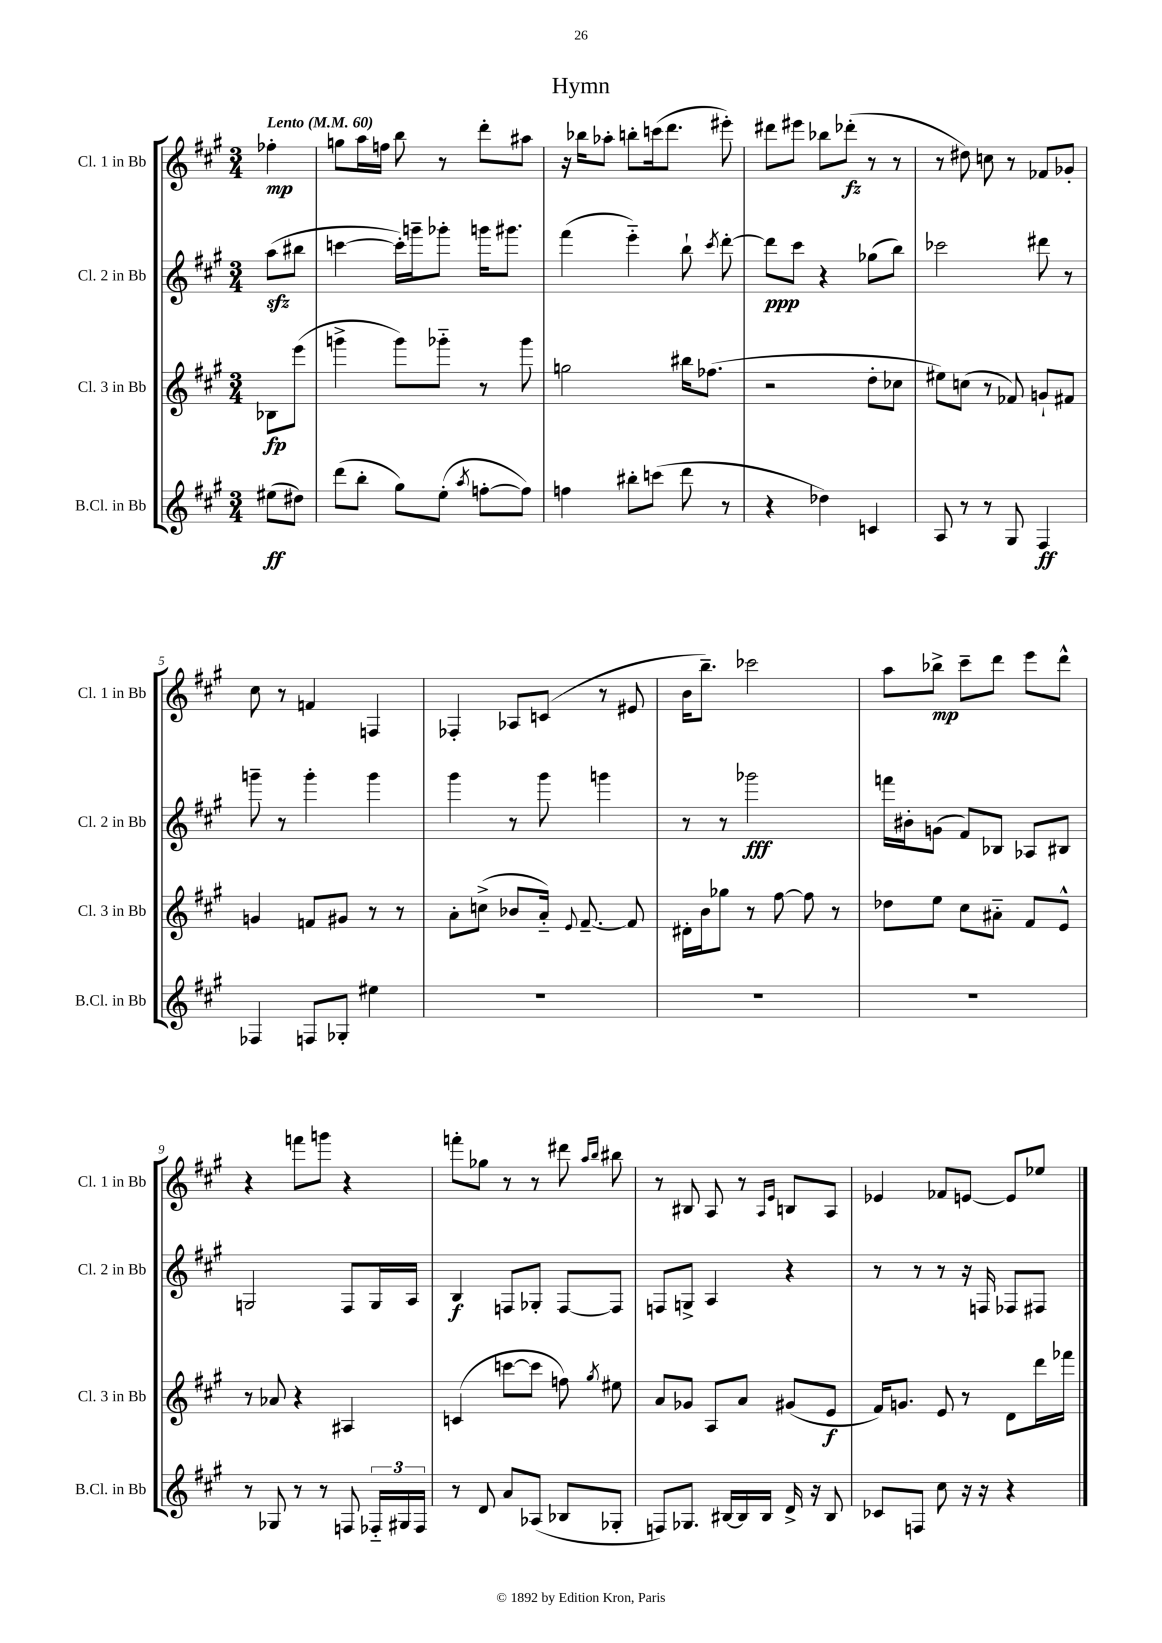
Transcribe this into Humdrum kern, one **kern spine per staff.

**kern	**kern	**kern	**kern
*staff4	*staff3	*staff2	*staff1
*clefG2	*clefG2	*clefG2	*clefG2
*k[f#c#g#]	*k[f#c#g#]	*k[f#c#g#]	*k[f#c#g#]
*M3/4	*M3/4	*M3/4	*M3/4
*MM60	*MM60	*MM60	*MM60
(8ee#	8B-	(8aa	4ff-'
8dd#)	(8eee	8bb#	.
=	=	=	=
(8ddd	4ggg^	[4ccc	8gg
8bb'	.	.	16aa
.	.	.	16ff
8gg#)	8ggg)	16ccc'])	8bb
.	.	16ggg~	.
(8ee'	8ggg-'~	8ggg-'	8r
8qaa	.	.	.
[8ff'	8r	16ggg	8ddd'
.	.	8.ggg#	.
8ff])	8ggg-	.	8aa#
=	=	=	=
4ff	2gg	(4fff#	16r
.	.	.	16bb-
.	.	.	8aa-'
8bb#'	.	4eee'~)	8bb'
(8ccc	.	.	(16ccc
.	.	.	8.ddd
8ddd	16bb#	8bb`	.
.	(8.ff-	.	.
.	.	8qccc#	.
8r	.	[8ddd'	8eee#')
=	=	=	=
4r	2r	8ddd]	8ddd#
.	.	8ccc#	8eee#
4dd-)	.	4r	8bb-
.	.	.	(8ddd-'
4c	8dd'	(8gg-	8r
.	8cc-	8bb)	8r
=	=	=	=
8A	8ee#)	2ccc-	8r
8r	(8cc	.	8dd#)
8r	8r	.	8cc
8G#	8f-)	.	8r
4F#	8g`	8ddd#	8f-
.	8f#	8r	8g-'
=	=	=	=
4F-	4g	8ggg~	8cc#
.	.	8r	8r
8F	8f	4ggg'	4f
8G-'	8g#	.	.
4ee#	8r	4ggg	4F
.	8r	.	.
=	=	=	=
2.r	8a'	4ggg#	4F-'
.	(8cc^	.	.
.	8b-	8r	8A-
.	16a'~)	8ggg#	(8c
.	8qqe	.	.
.	[8.f#~	.	.
.	.	4ggg	8r
.	8f#]	.	8e#
=	=	=	=
2.r	16d#'	8r	16b
.	16b	.	8.bb~)
.	8gg-	8r	.
.	8r	2ggg-	2ccc-
.	[8ff#	.	.
.	8ff#]	.	.
.	8r	.	.
=	=	=	=
2.r	8dd-	16fff	8aa
.	.	16b#'	.
.	8ee	(8g	8bb-^
.	8cc#	8f#)	8ccc#~
.	8a#'~	8B-	8ddd
.	8f#	8A-	8eee
.	8e^^	8B#	8ddd^^
=	=	=	=
8r	8r	2G	4r
8G-	8a-	.	.
8r	4r	.	8fff
8r	.	.	8ggg
8F	4A#	8F#	4r
24F-'~	.	16G	.
24G#	.	.	.
.	.	16A	.
24F-	.	.	.
=	=	=	=
8r	(4c	4B	8fff'
8d	.	.	8gg-
8a	[8ccc	8F	8r
(8A-	8ccc]	8G-'	8r
8B-	8ff)	[8F	8ddd#
.	.	.	16qqaa
.	8qgg#	.	16qqbb
8G-'	8ee#	8F]	8bb#
=	=	=	=
8F)	8a	8F	8r
8.G-	8g-	8G^	8B#
.	8A	4A	8A
[16B#	.	.	.
16B#]	8a	.	8r
16B#	.	.	.
.	.	.	16qqA
.	.	.	16qqe
16d^	(8g#	4r	8B
16r	.	.	.
8B#	8e	.	8A
=	=	=	=
8c-	16f#)	8r	4e-
.	8.g	.	.
8F	.	8r	.
8cc#	8e	8r	8f-
16r	8r	16r	[8e
16r	.	16F	.
4r	8d	8F-	8e]
.	16ddd	8F#	8ee-
.	16fff-	.	.
==	==	==	==
*-	*-	*-	*-
